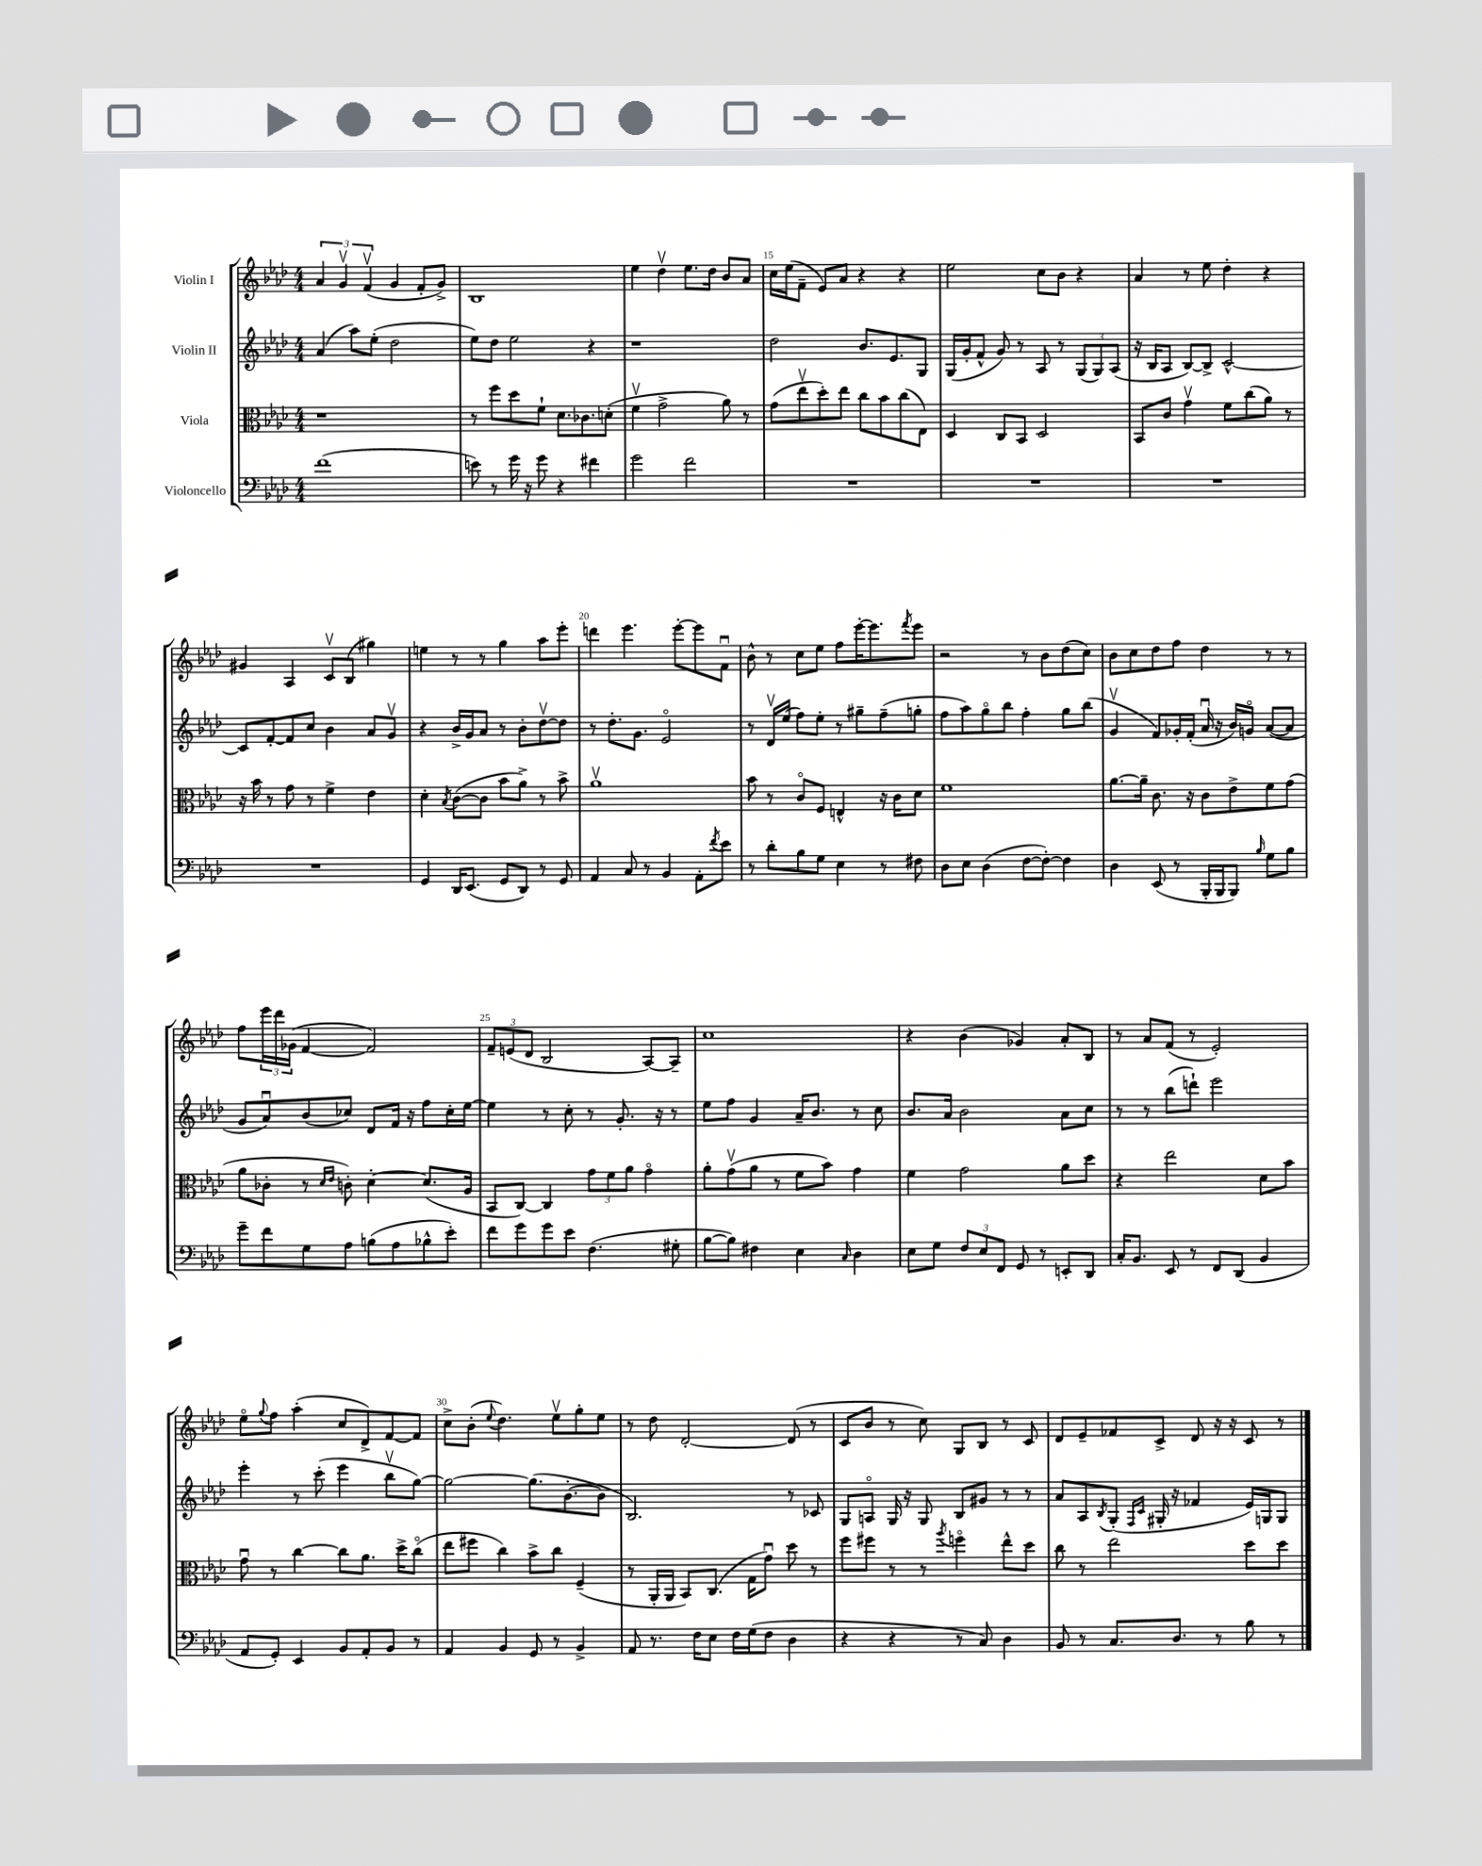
<<
\new StaffGroup <<
\new Staff = "s0" \with { instrumentName = "Violin I" } {
    \clef treble \key aes \major \numericTimeSignature \time 4/4
    \tuplet 3/2 { aes'4 g'4\upbow f'4\upbow( } g'4 f'8-. g'8->) |
    bes1 |
    ees''4 des''4\upbow ees''8. des''16 bes'8 aes'8 |
    c''16 ees''16( f'8-- ees'8) aes'8 r4 r4 |
    ees''2 c''8 bes'8 r4 |
    aes'4 r8 ees''8 des''4-. r4 |
    gis'4 aes4 c'8\upbow bes8( gis''4) |
    e''4 r8 r8 g''4 aes''8 ees'''8-. |
    d'''4 ees'''4. ees'''8~-. ees'''8 f'8\downbow |
    bes'8-^ r8 c''8 ees''8 f''8 ees'''16~-. ees'''8. \acciaccatura { f'''8 } ees'''8 |
    r2 r8 bes'8 des''8( c''8) |
    bes'8 c''8 des''8 f''8 des''4 r8 r8 |
    f''8 \tuplet 3/2 { ees'''16 des'''16 ges'16( } f'4~ f'2) |
    \tuplet 3/2 { f'8-- e'8( des'8 } bes2 aes8~) aes8-- |
    c''1 |
    r4 bes'4( ges'4) aes'8-. bes8 |
    r8 aes'8 f'8( r8 ees'2-.) |
    ees''8\flageolet \appoggiatura { g''8 } f''8 aes''4-.( c''8 des'8->) f'8~ f'8 |
    c''8-> bes'8-.( \appoggiatura { ees''8 } des''4.) ees''8\upbow g''8-. ees''8 |
    r8 des''8 des'2~-. des'8( r8 |
    c'8 bes'8 r8 c''8) g8 bes8 r8 c'8 |
    des'8 ees'8-- fes'8 c'8-> des'8 r16 r16 c'8 r8 \bar "|." |
}
\new Staff = "s1" \with { instrumentName = "Violin II" } {
    \clef treble \key aes \major \numericTimeSignature \time 4/4
    aes'4( aes''8) ees''8-.( des''2 |
    ees''8) des''8 ees''2 r4 |
    r1 |
    des''2 bes'8. ees'8. g8 |
    g16( g'16-. f'8-^ g'8) r8 aes8 r8 \tuplet 3/2 { g8( g8) aes8( } |
    r16 bes16 aes8 bes8~) bes8-> c'2~-^ |
    c'8 f'8~-. f'8 c''8 bes'4 aes'8 g'8\upbow |
    r4 bes'16-> g'16 aes'8 r8 bes'8-. des''8~\upbow des''8 |
    r8 des''8.-. g'8. ees'2\flageolet |
    r8 des'16\upbow ees''16( f''8) ees''8-. r8 gis''8-- f''8--( g''8-. |
    f''8 aes''8) g''8\flageolet bes''8 f''4-. g''8 bes''8( |
    g'4\upbow f'8) ges'16-. f'16-.( aes'16\downbow r16 bes'16) g'16\flageolet aes'8~( aes'8 |
    g'8 aes'8\downbow) bes'8( ces''8) des'8 f'16 r16 f''8 ces''16-. ees''16~ |
    ees''4 r8 c''8-. r8 g'8.-. r16 r8 |
    ees''8 f''8 g'4 aes'16-- bes'8. r8 c''8 |
    bes'8. aes'16 bes'2 aes'8 c''8 |
    r8 r8 bes''8( d'''8-!) ees'''2 |
    ees'''4-. r8 c'''8-.( ees'''4 bes''8\upbow g''8~) |
    g''2~ g''8.( bes'8.~-. bes'8 |
    bes2.) r8 ces'8 |
    g8 a8\flageolet g16 r16 g8 bes8 gis'8 r8 r8 |
    aes'8 aes8 \acciaccatura { bes8 } g8-.( \grace { f16 c'16 } gis16-. r16 fes'4 ees'16) g16 g8 \bar "|." |
}
\new Staff = "s2" \with { instrumentName = "Viola" } {
    \clef alto \key aes \major \numericTimeSignature \time 4/4
    r1 |
    r8 f''8 des''8 f'8-! des'8. ces'8. d'8-.( |
    f'4\upbow g'2-> aes'8) r8 |
    g'8( ees''8\upbow des''8-.) ees''8 c''8 bes'8 c''8( ees8) |
    des4 c8 bes,8 des2 |
    bes,8 c'8 g'4\upbow f'8 c''8( aes'8) r8 |
    r16 bes'16 r8 g'8 r8 f'4-> ees'4 |
    des'4-. \acciaccatura { bes8 } c'8~( c'8 bes'8 aes'8->) r8 bes'8-> |
    aes'1\upbow |
    bes'8 r8 c'8\flageolet f8 e4-^ r16 c'16 des'8 |
    f'1 |
    aes'8.~ aes'16-- c'8. r16 c'8 ees'8-> f'8 g'8( |
    aes'8 ces'8-. r8 \grace { des'16 ees'16 } c'8-.) des'4~-. des'8.( aes16 |
    bes,8 c8~) c4 \tuplet 3/2 { g'8 f'8 aes'8 } g'4\flageolet |
    aes'8-. g'8\upbow( aes'8 r8 f'8 bes'8) g'4 |
    f'4 g'2 aes'8 des''8 |
    r4 ees''2 des'8 bes'8 |
    g'8\downbow r8 c''4~ c''8 aes'8. des''16-> c''8\flageolet( |
    ees''8 fis''8 c''4) bes'8-> c''8 f4--( |
    r8 aes,16-. aes,16 bes,8) c8.( g16 g'8\downbow) des''8 r8 |
    f''8 fis''8 r8 r8 \acciaccatura { aes''8 } f''4\flageolet ees''8-^ des''8 |
    c''8 r8 ees''2 des''8 des''8 \bar "|." |
}
\new Staff = "s3" \with { instrumentName = "Violoncello" } {
    \clef bass \key aes \major \numericTimeSignature \time 4/4
    f'1( |
    e'8) r8 g'16 r16 g'8 r4 fis'4 |
    g'2 f'2 |
    R1 |
    R1 |
    R1 |
    R1 |
    g,4 des,16 ees,8.( g,8 des,8) r8 g,8 |
    aes,4 c8 r8 bes,4 aes,8-. \acciaccatura { f'8 } ees'8 |
    r8 des'8-. bes8 g8 ees4 r8 fis8 |
    des8 ees8 des4( f8~ f8~-.) f4 |
    des4 ees,8( r8 bes,,16-. bes,,16 bes,,8) \grace { bes16 } g8 bes8 |
    g'8-- f'8 g8 aes8 b8( aes8 bes8-^ ees'8-.) |
    f'8 g'8 g'8 ees'8 f4.( gis8-. |
    bes8~ bes8) fis4 ees4 \grace { c16 } des4 |
    ees8 g8 \tuplet 3/2 { f8 ees8 f,8 } g,8 r8 e,8-. des,8 |
    c16-. bes,8. ees,8 r8 f,8 des,8( bes,4 |
    aes,8 g,8-.) ees,4 bes,8 aes,8-. bes,8 r8 |
    aes,4 bes,4 g,8 r8 bes,4-> |
    aes,8 r8. f16 ees8 f16 g16( f8 des4 |
    r4 r4 r8 c8) des4 |
    bes,8 r8 c8. des8. r8 bes8 r8 \bar "|." |
}
>>
>>
\layout { \context { \Score currentBarNumber = #12 \override BarNumber.break-visibility = ##(#f #t #t) barNumberVisibility = #(every-nth-bar-number-visible 5) } }
